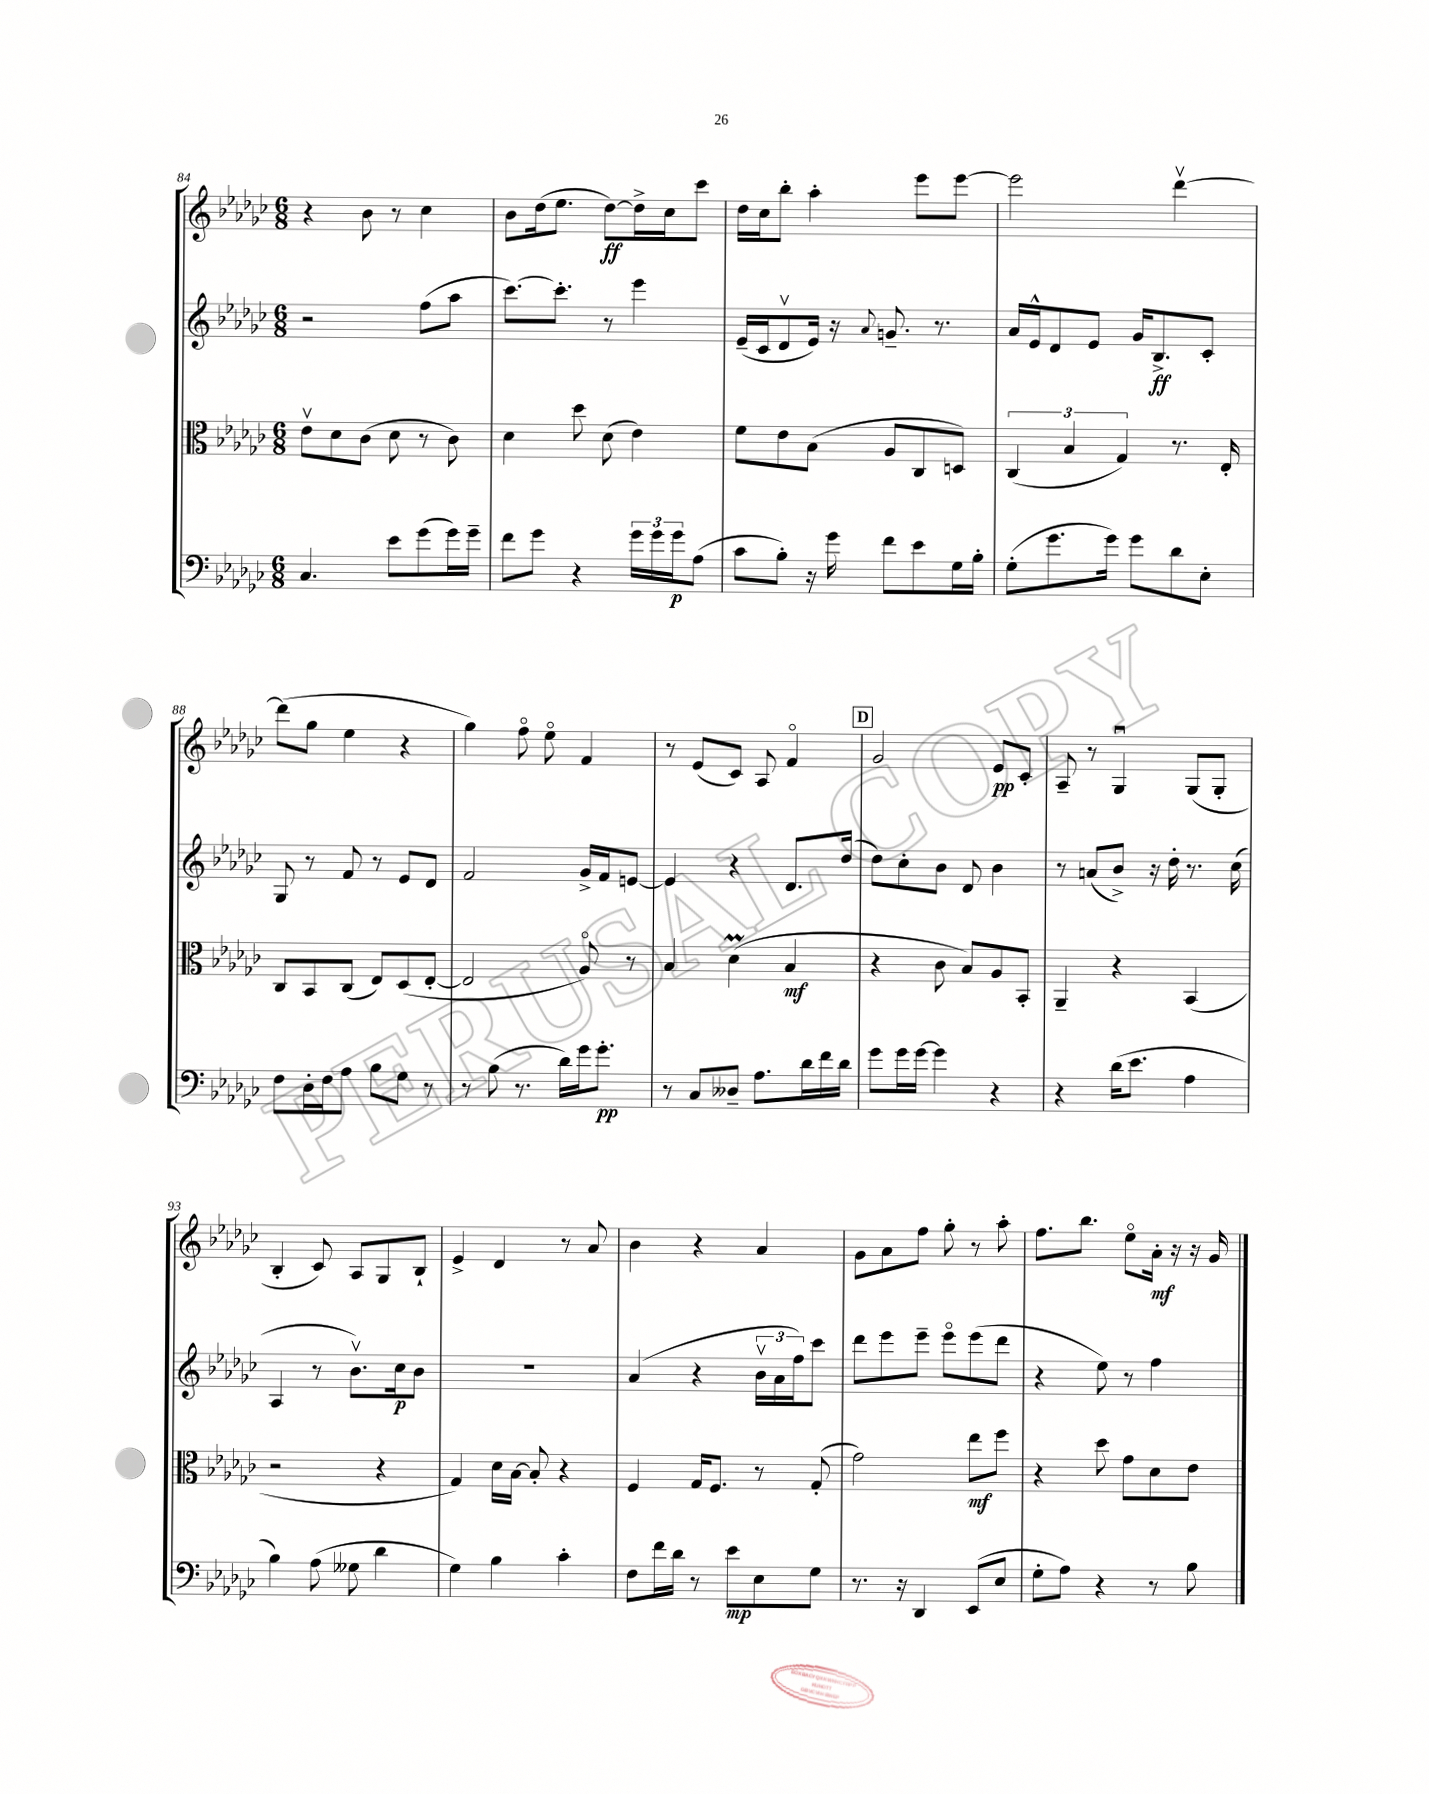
<<
\new StaffGroup <<
\new Staff = "s0" {
    \clef treble \key ges \major \numericTimeSignature \time 6/8
    r4 bes'8 r8 ces''4 |
    bes'8 des''16( ees''8. des''8~\ff) des''16-> ces''16 ces'''8 |
    des''16 ces''16 bes''8-. aes''4-. ees'''8 ees'''8~ |
    ees'''2 des'''4~\upbow |
    des'''8( ges''8 ees''4 r4 |
    ges''4) f''8\flageolet ees''8\flageolet f'4 |
    r8 ees'8( ces'8) aes8 f'4\flageolet |
    \mark \markup { \box "D" } ges'2 ees'8\pp ces'8-. |
    aes8-- r8 ges4\downbow ges8( ges8-. |
    bes4-. ces'8) aes8 ges8 bes8-! |
    ees'4-> des'4 r8 aes'8 |
    bes'4 r4 aes'4 |
    ges'8 aes'8 f''8 ges''8-. r8 aes''8-. |
    f''8. bes''8. ees''8\flageolet aes'16-.\mf r16 r16 ges'16 \bar "|." |
}
\new Staff = "s1" {
    \clef treble \key ges \major \numericTimeSignature \time 6/8
    r2 f''8( aes''8 |
    ces'''8.~) ces'''8.-. r8 ees'''4 |
    ees'16--( ces'16 des'8\upbow ees'16) r16 \appoggiatura { aes'8 } g'8.-- r8. |
    aes'16 ees'16-^ des'8 ees'8 ges'16 bes8.->\ff ces'8-. |
    ges8 r8 f'8 r8 ees'8 des'8 |
    f'2 ges'16-> f'16 e'8~ |
    e'4 r4 des'8. des''16( |
    \mark \markup { \box "D" } des''8) ces''8-. bes'8 des'8 bes'4 |
    r8 a'8( bes'8->) r16 des''16-. r8. ces''16( |
    aes4 r8 bes'8.\upbow) ces''16\p bes'8 |
    R2. |
    aes'4( r4 \tuplet 3/2 { bes'16\upbow aes'16 f''16) } ces'''8 |
    des'''8 ees'''8 ees'''8-- ees'''8\flageolet ees'''8( des'''8 |
    r4 ees''8) r8 f''4 \bar "|." |
}
\new Staff = "s2" {
    \clef alto \key ges \major \numericTimeSignature \time 6/8
    ees'8\upbow des'8 ces'8( des'8 r8 ces'8) |
    des'4 des''8 des'8( ees'4) |
    f'8 ees'8 bes8( aes8 ces8 d8) |
    \tuplet 3/2 { ces4( bes4 ges4) } r8. ees16-. |
    ces8 bes,8 ces8( ees8) des8( ees8~-. |
    ees2 aes8\flageolet) r8 |
    bes4 des'4\prall( bes4\mf |
    \mark \markup { \box "D" } r4 ces'8 bes8) aes8 bes,8-. |
    aes,4-- r4 bes,4( |
    r2 r4 |
    ges4) des'16 bes16~ bes8-. r4 |
    f4 ges16 f8. r8 ges8-.( |
    ges'2) ees''8\mf f''8 |
    r4 des''8 ges'8 des'8 ees'8 \bar "|." |
}
\new Staff = "s3" {
    \clef bass \key ges \major \numericTimeSignature \time 6/8
    ces4. ees'8 ges'8( ges'16) ges'16-- |
    f'8 ges'8 r4 \tuplet 3/2 { ges'16 ges'16 ges'16\p } aes8( |
    ces'8 bes8-.) r16 ges'16 f'8 ees'8 ges16 bes16-. |
    ges8-.( ges'8. ges'16) ges'8 des'8 ees8-. |
    f8 des16-. f16 aes8 bes8 ges8 r8 |
    r8 bes8( r8. des'16) ges'16 ges'8.-.\pp |
    r8 ces8 deses8-- aes8. des'16 f'16 des'16 |
    \mark \markup { \box "D" } ges'8 ges'16 ges'16~ ges'4 r4 |
    r4 des'16( ees'8. aes4 |
    bes4) aes8( geses8 des'4 |
    ges4) bes4 ces'4-. |
    f8 f'16 des'16 r8 ees'8\mp ees8 ges8 |
    r8. r16 des,4 ees,8( ees8 |
    ges8-. aes8) r4 r8 bes8 \bar "|." |
}
>>
>>
\layout { \context { \Score currentBarNumber = #84 } }
